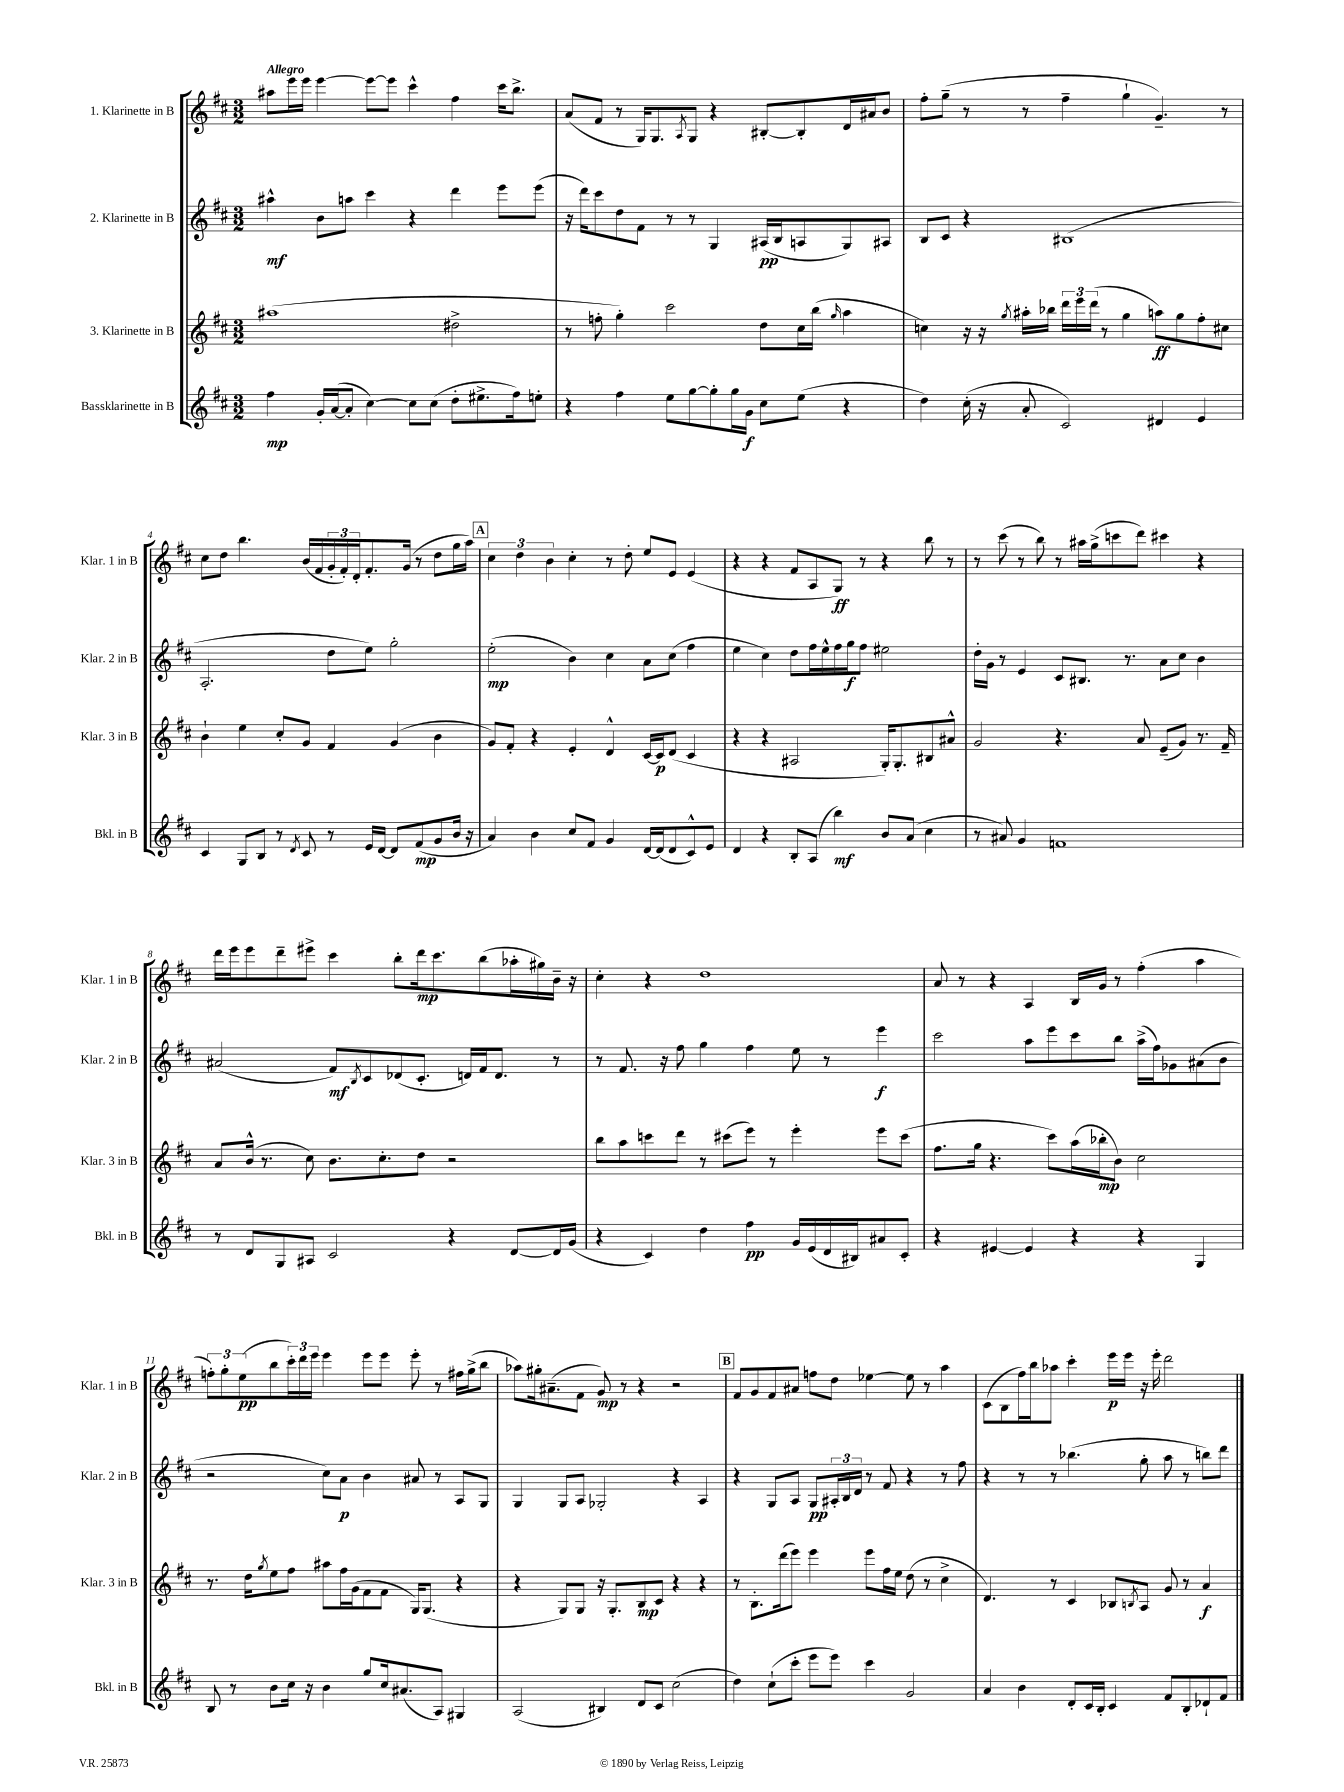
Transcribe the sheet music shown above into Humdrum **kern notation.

**kern	**kern	**kern	**kern
*staff4	*staff3	*staff2	*staff1
*clefG2	*clefG2	*clefG2	*clefG2
*k[f#c#]	*k[f#c#]	*k[f#c#]	*k[f#c#]
*M3/2	*M3/2	*M3/2	*M3/2
4ff#	(1aa#	4aa#^^	8aa#
.	.	.	16eee
.	.	.	16eee
16g'	.	8b	[4eee
([16a	.	.	.
8a']	.	8aa	.
[4cc#)	.	4ccc#	8eee_
.	.	.	8eee]
8cc#]	.	4r	4ccc#^^
(8cc#	.	.	.
8dd'	2dd#^	4ddd	4ff#
8.ee#^	.	.	.
.	.	8eee	16ccc#
16ff#)	.	.	8.bb^
8ee'	.	(8eee	.
=	=	=	=
4r	8r	16r	(8a
.	.	16ddd)	.
.	8ff'	8ccc#	8f#
4ff#	4gg')	8dd	8r
.	.	8f#	16G)
.	.	.	8.G
8ee	2ccc#	8r	.
.	.	.	8qA
[8gg	.	8r	8G
8gg']	.	4G	4r
16gg	.	.	.
16g	.	.	.
8cc#	8dd	(16A#	[8B#'
.	.	16B	.
(8ee	16cc#	8A	8B#']
.	(16bb	.	.
.	16qqgg	.	.
4r	4aa	8G)	16d
.	.	.	16a#
.	.	8A#	8b
=	=	=	=
4dd)	4cc)	8B	8ff#'
.	.	8c#	(8gg~
(16cc#'	16r	4r	8r
16r	16r	.	.
.	8qgg	.	.
8a'	16aa#'	.	8r
.	16bb-	.	.
2c#)	24ddd	(1B#	4ff#~
.	24eee	.	.
.	(24ddd	.	.
.	8r	.	.
.	4gg	.	4gg`
4d#	8aa)	.	4.g~)
.	8gg	.	.
4e	8ff#'	.	.
.	8cc#	.	8r
=	=	=	=
4c#	4b`	2.A'	8cc#
.	.	.	8dd
8G	4ee	.	4.bb
8B	.	.	.
8r	8cc#'	.	.
8qd	.	.	.
8c#	8g	.	(16b
.	.	.	16f#
8r	4f#	8dd	24g'
.	.	.	24f#')
.	.	.	24d'
16e	.	8ee)	8.f#'
[16d	.	.	.
8d]	(4g	2gg'	.
.	.	.	(16g
(8f#	.	.	8r
8g	4b	.	8dd
16b	.	.	16gg
16r	.	.	16aa)
=	=	=	=
4a)	8g)	(2ee'	6cc#
.	8f#'	.	.
.	.	.	6dd
4b	4r	.	.
.	.	.	6b
8cc#	4e'	4b)	4cc#'
8f#	.	.	.
4g	4d^^	4cc#	8r
.	.	.	8dd'
[16d	[16c#	8a	8ee
(16d]	16c#]	.	.
8d	(8d	(8cc#	8e
8c#^^)	4c#	4ff#	(4e
8e	.	.	.
=	=	=	=
4d	4r	4ee	4r
4r	4r	4cc#)	4r
8B'	2A#	8dd	8f#
(8A	.	16ff#	8A
.	.	16ee^^	.
4bb)	.	16ff#	8G)
.	.	16gg	.
.	.	8ff#	8r
8b	16G')	2ee#	4r
.	8.G'	.	.
(8a	.	.	.
4cc#	8B#	.	8bb
.	8a#^^	.	8r
=	=	=	=
8r	2g	16dd'	8r
.	.	16g	.
8a#)	.	8r	(8ccc#
4g	.	4e	8r
.	.	.	8bb)
1f	4.r	8c#	8r
.	.	8.B#	16aa#
.	.	.	(16gg^
.	.	.	8ccc
.	.	8.r	.
.	8a	.	8ddd)
.	(8e~	8a	4ccc#
.	8g)	8cc#	.
.	8.r	4b	4r
.	16f#~	.	.
=	=	=	=
8r	8a	(2a#	16ddd
.	.	.	16eee
8d	(16b^^	.	8eee
.	8.r	.	.
8G	.	.	8ddd~
8A#	8cc#)	.	8eee#^
2c#	8.b	8f#)	4ccc#
.	.	8qB	.
.	.	8c#	.
.	8.cc#'	.	.
.	.	(8d-	8bb'
.	8dd	8.c#'	16ddd
.	.	.	8.ccc#
4r	2r	.	.
.	.	16d)	.
.	.	16f#	(8bb
.	.	8.d	.
[8d	.	.	16aa-'
.	.	.	16gg#)
16d]	.	8r	16b~
(16g	.	.	16r
=	=	=	=
4r	8bb	8r	4cc#'
.	8aa	8.f#	.
4c#)	8ccc	.	4r
.	.	16r	.
.	8ddd	8ff#	.
4dd	8r	4gg	1dd
.	(8ccc#	.	.
4ff#	8eee)	4ff#	.
.	8r	.	.
16g	4eee'	8ee	.
(16e	.	.	.
16d	.	8r	.
16B#)	.	.	.
8a#	8eee	4eee	.
8c#'	(8ccc#	.	.
=	=	=	=
4r	8.ff#	2ccc#	8a
.	.	.	8r
.	16gg	.	.
[4e#	4.r	.	4r
4e#]	.	8aa	4A
.	8ccc#)	8eee	.
4r	(16aa	8ccc#	16B
.	16bb-'	.	16g
.	8b)	8bb	8r
4r	2cc#	(16aa^	(4ff#'
.	.	16ff#)	.
.	.	8g-	.
4G	.	(8a#	4aa
.	.	8b	.
=	=	=	=
8B	8.r	2r	12ff')
.	.	.	12gg'
8r	.	.	.
.	.	.	(12ee
.	16dd	.	.
.	8qgg	.	.
8b	8ee	.	8bb
16cc#	8ff#	.	24ccc#')
.	.	.	24ddd
16r	.	.	.
.	.	.	24eee
4b	8aa#	8cc#)	4eee
.	16ff#	8a	.
.	(16g	.	.
8gg	8f#	4b	8eee
16cc#	8f#	.	8eee
(8.a#	.	.	.
.	16G)	8a#	8eee'
.	(8.G	.	.
8A)	.	8r	8r
4G#	4r	8A	16ff#
.	.	.	(16gg^
.	.	8G	8bb
=	=	=	=
(2A	4r	4G	8aa-)
.	.	.	16gg#'
.	.	.	(8.a#~
.	8G)	8G	.
.	8G	8A	8f#
4B#)	16r	2G-'	8g)
.	8.G'	.	.
.	.	.	8r
8d	8B	.	4r
8c#	8c#	.	.
(2cc#	4r	4r	2r
.	4r	4A	.
=	=	=	=
4dd)	8r	4r	8f#
.	8.B'	.	8g
(8cc#`	.	8G	8f#
.	(16ddd	.	.
8ccc#'	8eee)	8A	8a#
8eee	4eee	8G	8ff
8eee)	.	24A#'	8dd
.	.	24B	.
.	.	24d	.
4ccc#	8eee	8r	[4ee-
.	16ff#	8f#	.
.	16ee	.	.
2g	(8dd	4r	8ee-]
.	8r	.	8r
.	4cc#^	8r	4aa
.	.	8ff#	.
=	=	=	=
4a	4.d)	4r	(8c#
.	.	.	8B
4b	.	8r	16ff#)
.	.	.	16bb
.	8r	8r	8aa-
8d'	4c#	(4.bb-	4ccc#'
16c#	.	.	.
16B'	.	.	.
4c#	8B-	.	16eee
.	.	.	16eee
.	8qB	.	.
.	8A	8gg'	16r
.	.	.	16eee'
8f#	8g	8aa	2ddd
8B'	8r	8r	.
8d-`	4a	8bb)	.
8f#	.	8ddd	.
==	==	==	==
*-	*-	*-	*-
